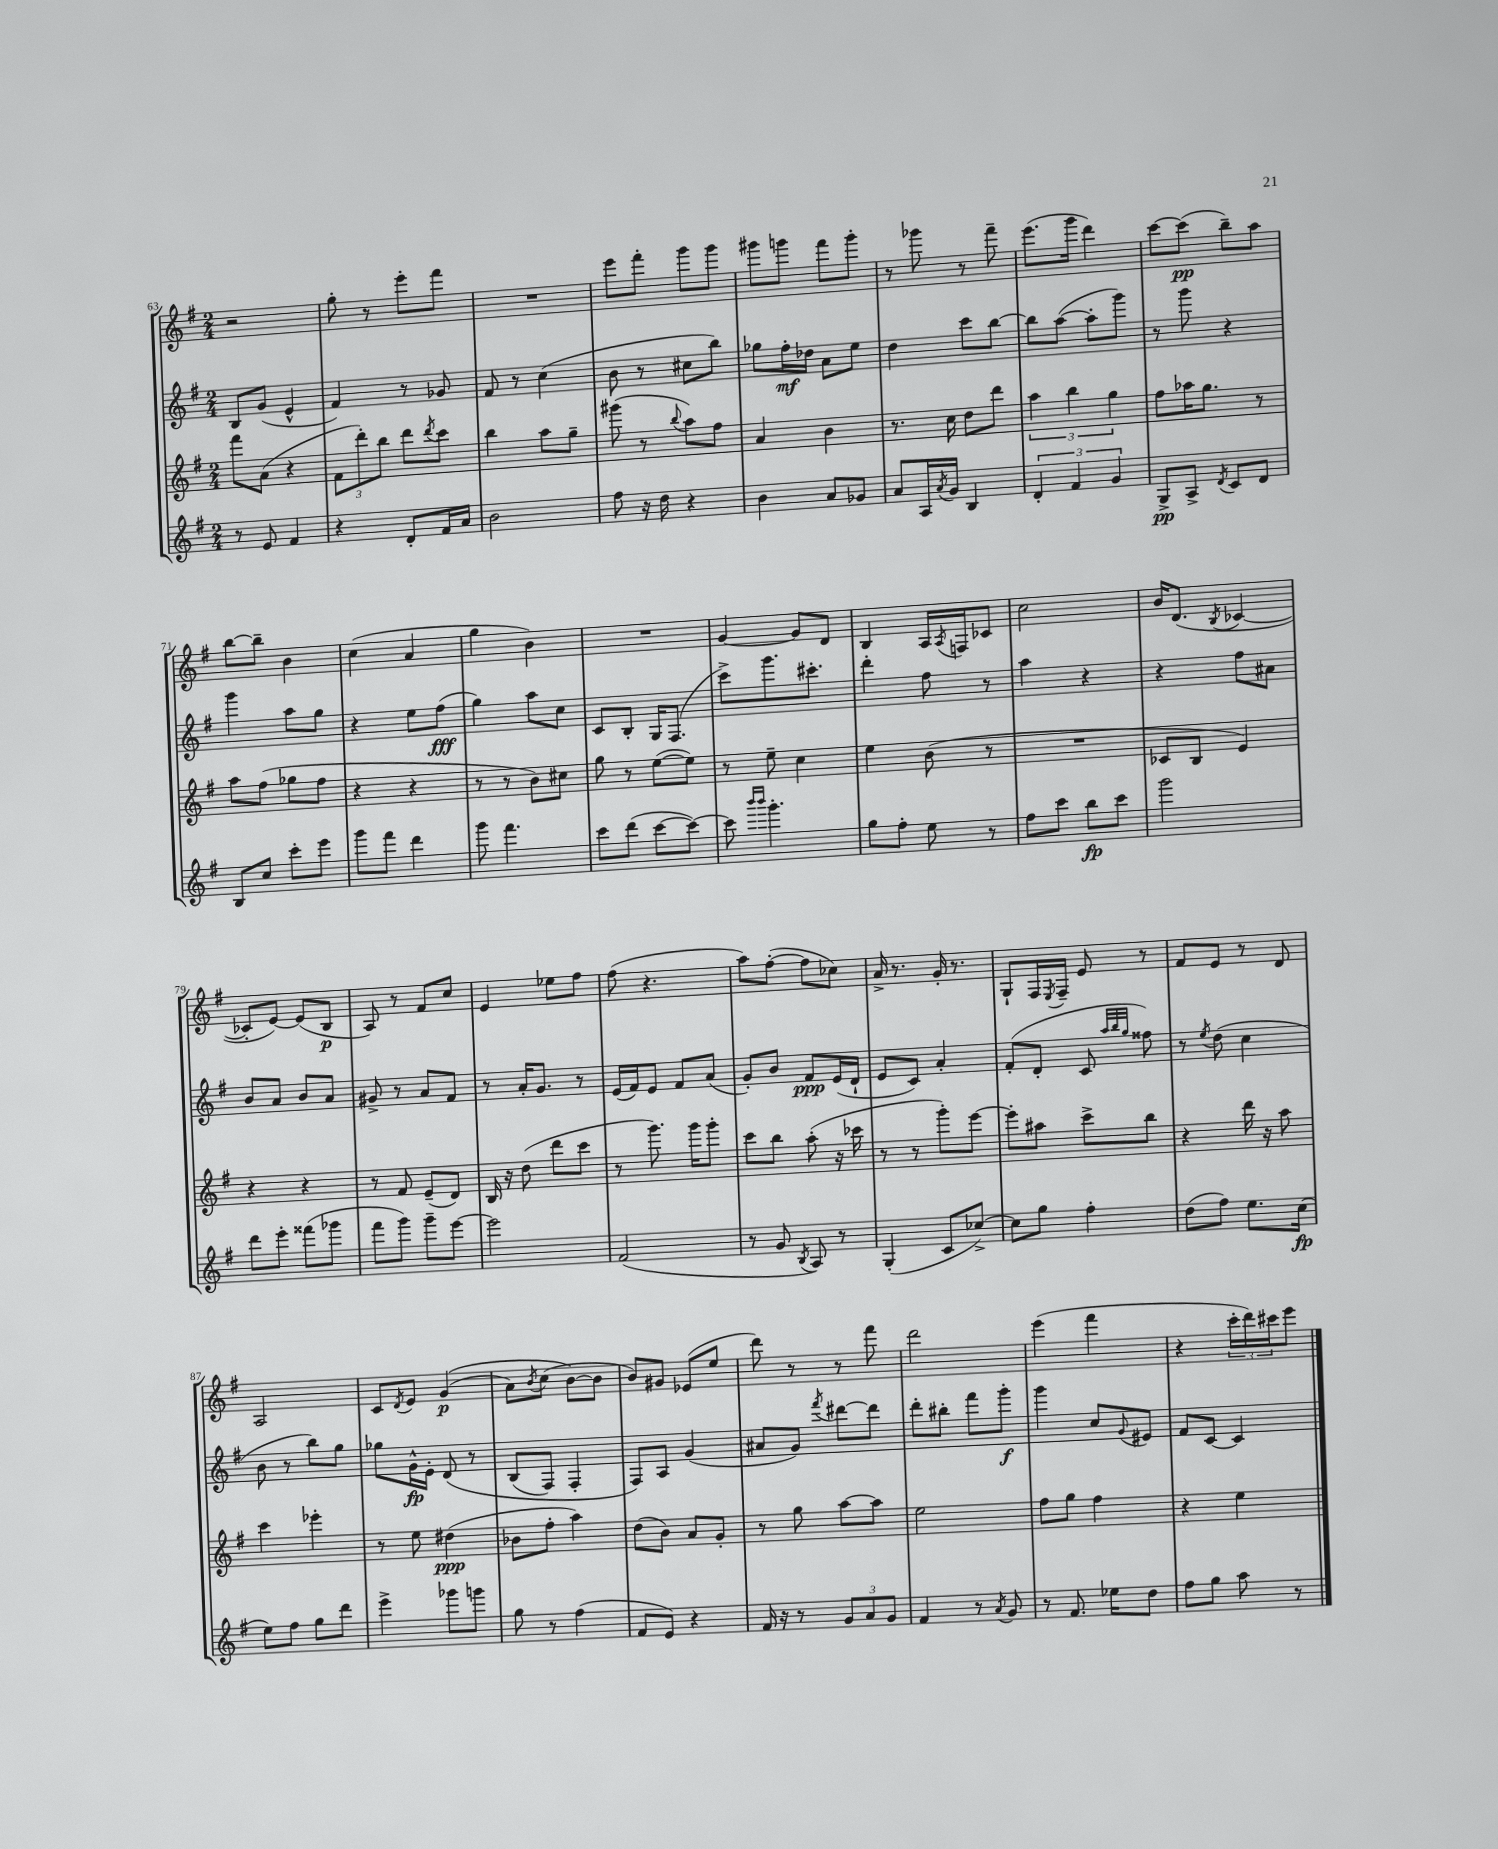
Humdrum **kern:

**kern	**kern	**kern	**kern
*staff4	*staff3	*staff2	*staff1
*clefG2	*clefG2	*clefG2	*clefG2
*k[f#]	*k[f#]	*k[f#]	*k[f#]
*M2/4	*M2/4	*M2/4	*M2/4
8r	8fff#	8B	2r
8e	(8a	(8g	.
4f#	4r	4e^^	.
=	=	=	=
4r	12f#	4f#)	8gg'
.	12ddd')	.	.
.	.	.	8r
.	12bb	.	.
8d'	8ddd	8r	8eee'
.	8qddd	.	.
16f#	8ccc	8g-	8fff#
16a	.	.	.
=	=	=	=
2b	4bb	8f#	2r
.	.	8r	.
.	8aa	(4cc	.
.	8gg~	.	.
=	=	=	=
8ff#	(8ggg#	8b	8eee
16r	8r	8r	8fff#'
16dd	.	.	.
.	8qqbb	.	.
4r	8aa)	8cc#	8ggg
.	8ff#	8bb)	8ggg
=	=	=	=
4b	4a	8gg-	8ggg#
.	.	16ff#'	8ggg
.	.	16dd-	.
8a	4b	8a	8fff#
8g-	.	8ee	8ggg'
=	=	=	=
8a	8.r	4dd	8r
16A	.	.	8ggg-
8qa	.	.	.
16g	16cc	.	.
4B	8dd	8ccc	8r
.	8ddd	[8bb	8fff#~
=	=	=	=
6d'	6aa	8bb]	(8.eee
.	.	([8aa	.
6f#	6bb	.	.
.	.	.	16ggg
.	.	8aa']	4ddd)
6g	6gg	.	.
.	.	8ggg)	.
=	=	=	=
8G^	8ff#	8r	[8ccc
8A^	16aa-	8ggg	(8ccc]
.	8.gg	.	.
8qd	.	.	.
8c	.	4r	8bb~)
8d	8r	.	8aa
=	=	=	=
8B	8aa	4ggg	[8bb
8cc	(8ff#	.	8bb~]
8ccc'	8gg-	8aa	4b
8eee	8ff#	8gg	.
=	=	=	=
8ggg	4r	4r	(4cc
8fff#	.	.	.
4ddd	4r	8ee	4a
.	.	(8ff#	.
=	=	=	=
8ggg	8r	4gg)	4gg
4.fff#	8r	.	.
.	8b)	8aa	4b)
.	8cc#	8cc	.
=	=	=	=
8ccc	8gg	8c	2r
(8ddd	8r	8B'	.
[8ccc	([8ee	16G	.
.	.	(8.F#	.
8ccc_)	8ee])	.	.
=	=	=	=
8ccc]	8r	8ccc^)	[4g
16qqbbb	.	.	.
16qqbbb	.	.	.
4.ggg'	8ee~	8.ggg	.
.	4cc	.	8g]
.	.	8.ccc#'	.
.	.	.	8d
=	=	=	=
8gg	4ee	4ddd'	4B
8ff#'	.	.	.
8ee	(8b	8ff#	16A
.	.	.	8qA
.	.	.	16F
8r	8r	8r	8c-
=	=	=	=
8ff#	2r	4aa	2cc
8ccc	.	.	.
8bb	.	4r	.
8ccc	.	.	.
=	=	=	=
2ggg	8c-	4r	16b
.	.	.	(8.d
.	8B	.	.
.	.	.	8qB
.	4e)	8ff#	[4c-
.	.	8a#	.
=	=	=	=
8ddd	4r	8b	8c-']
8eee'	.	8a	[8e)
(8fff##	4r	8b	(8e]
8ggg-	.	8a	8B
=	=	=	=
8fff#	8r	8g#^	8A)
8ggg)	8f#	8r	8r
8ggg~	(8e~	8a	8f#
[8eee	8d)	8f#	8cc
=	=	=	=
2eee]	16B	8r	4e
.	16r	.	.
.	(8dd	16a'	.
.	.	8.g	.
.	8ddd	.	8ee-
.	8ccc	8r	8ff#
=	=	=	=
(2f#	8r	(16e	(8ff#
.	.	16f#)	.
.	8.ggg)	8e	4.r
.	.	8f#	.
.	16ggg	.	.
.	8ggg'	(8a	.
=	=	=	=
8r	8ccc	8g')	8aa)
8g	8bb	8b	([8ff#'
8qB	.	.	.
8A)	(8aa'	8f#	8ff#]
8r	16r	(16e	8cc-)
.	16ccc-	16d`	.
=	=	=	=
(4G'	8r	8e	16a^
.	.	.	8.r
.	8r	8c)	.
8c	8ggg')	4a'	16g'
.	.	.	8.r
[8cc-^)	[8eee	.	.
=	=	=	=
8cc-]	8eee']	(8f#'	8G`
8gg	8aa#	8d'	16F#
.	.	.	8qE
.	.	.	16F#~
4ff#'	8ccc^	8c	8e
.	.	32qqaa	.
.	.	32qqbb	.
.	.	32qqgg	.
.	8bb	8ff##)	8r
=	=	=	=
(8dd	4r	8r	8f#
.	.	8qee	.
8ff#)	.	(8dd	8e
8.ee	16ddd	4cc	8r
.	16r	.	.
.	8aa	.	8d
(16cc	.	.	.
=	=	=	=
8ee)	4ccc	8b	2A
8ff#	.	8r	.
8gg	4eee-'	8bb)	.
8ddd	.	8gg	.
=	=	=	=
4eee^	8r	8gg-	8c
.	.	.	8qd
.	8ee	16g^^	8e
.	.	16e'	.
8ggg-	(4dd#	&(8d	&((4g
8ggg	.	8r	.
=	=	=	=
8gg	8b-	(8B	8a)
.	.	.	8qb
8r	8ff#'	8F#)	(8cc
(4ff#	4aa)	4F#'	[8b&)
.	.	.	8b]
=	=	=	=
8f#	(8dd	8F#&)	8b)
8e)	8b)	8A	8g#
4r	8a	(4g	(8e-
.	8g'	.	8ee
=	=	=	=
16f#	8r	8a#	8ddd)
16r	.	.	.
8r	8gg	8g)	8r
.	.	8qfff#	.
12g	[8aa	[8ddd#	8r
12a	.	.	.
.	8aa]	8ddd#]	8fff#
12g	.	.	.
=	=	=	=
4f#	2ee	8ddd'	2ddd
.	.	8bb#'	.
8r	.	8fff#	.
8qa	.	.	.
8g	.	8ggg'	.
=	=	=	=
8r	8ff#	4ggg	(4eee
8.f#	8gg	.	.
.	4ff#	8cc	4fff#
16ee-	.	.	.
.	.	8qqg	.
8dd	.	8e#	.
=	=	=	=
8ff#	4r	8f#	4r
8gg	.	[8c	.
8aa	4ee	4c]	24ccc'
.	.	.	24ddd)
.	.	.	24ccc#
8r	.	.	8eee
==	==	==	==
*-	*-	*-	*-
